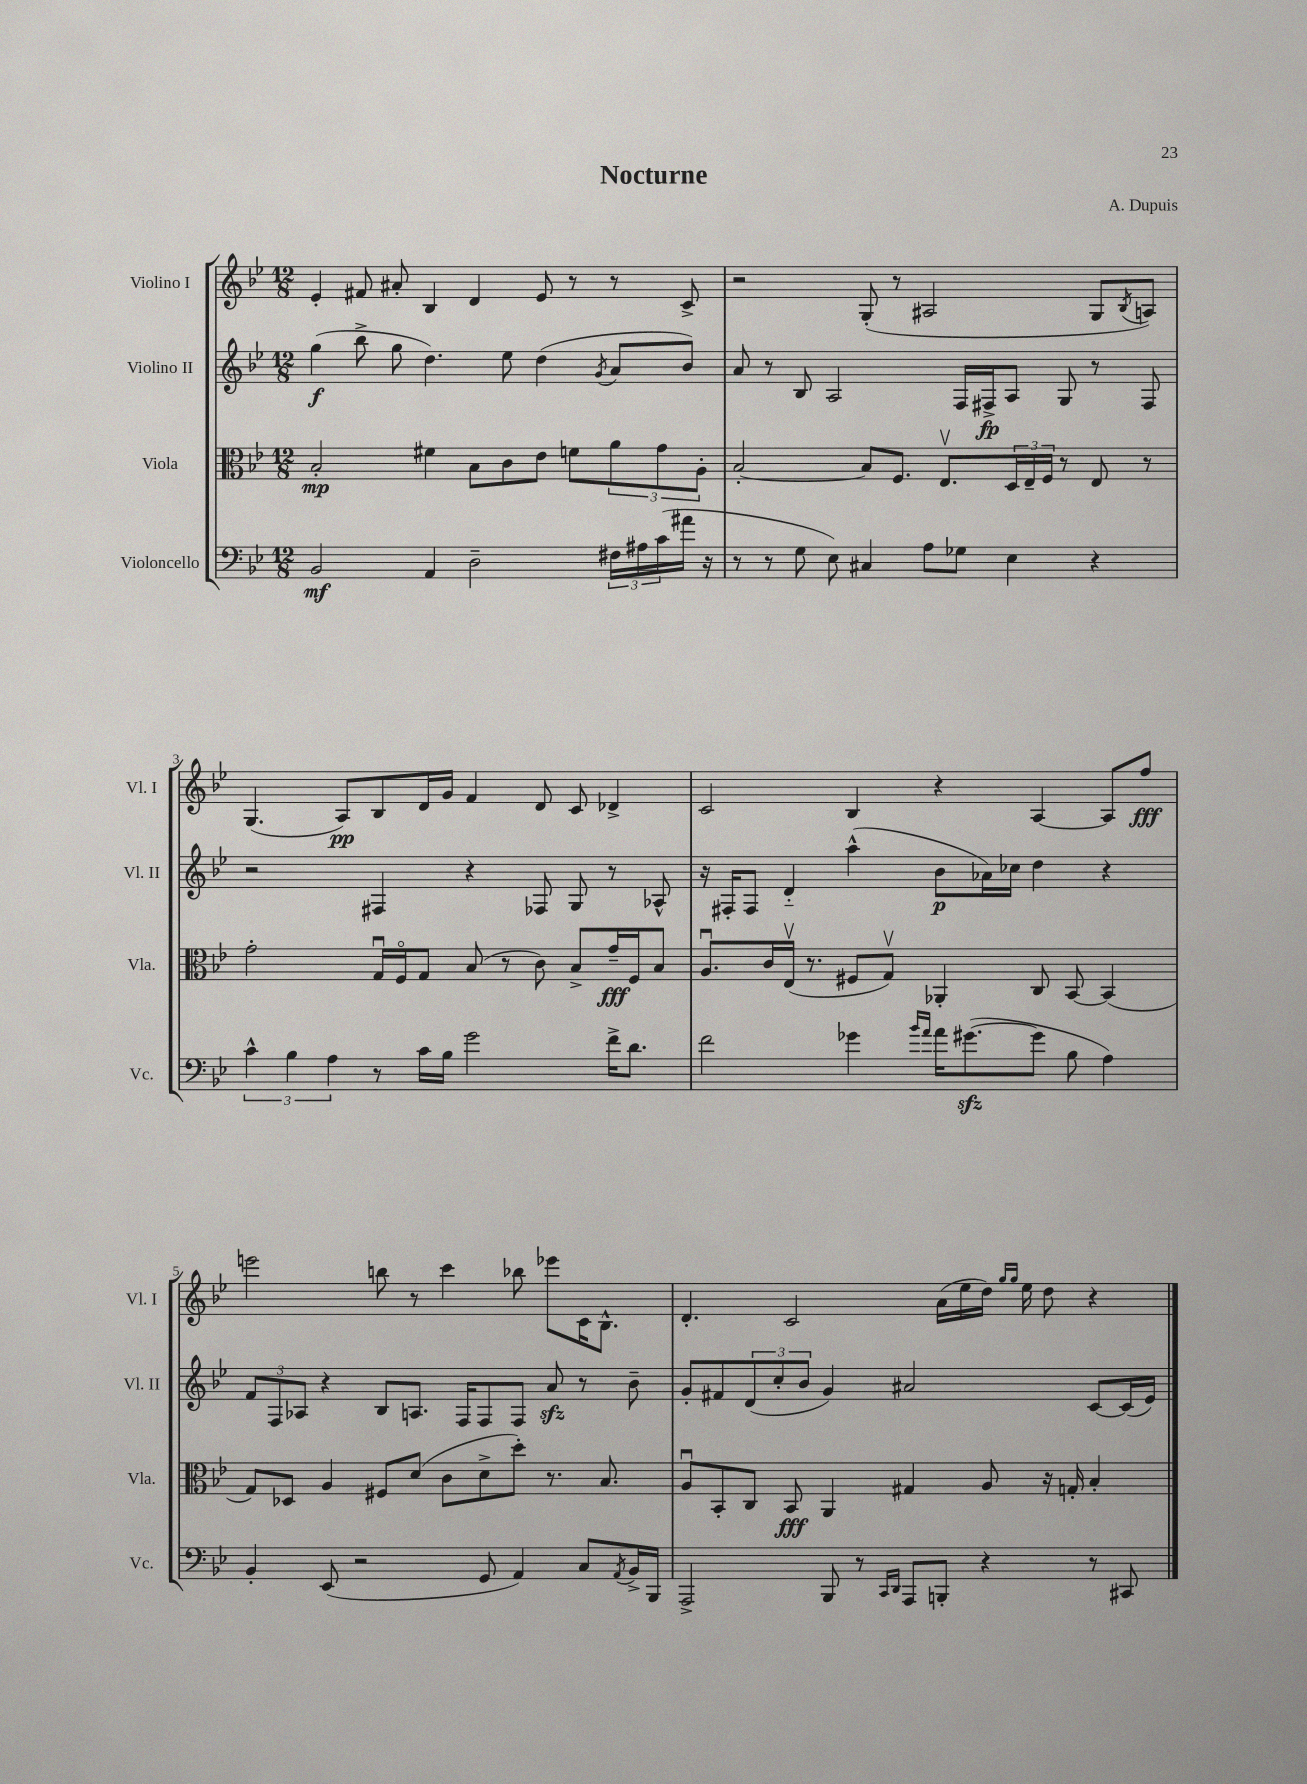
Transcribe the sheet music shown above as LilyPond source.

\header { title = "Nocturne" composer = "A. Dupuis" }
<<
\new StaffGroup <<
\new Staff = "s0" \with { instrumentName = "Violino I" shortInstrumentName = "Vl. I" } {
    \clef treble \key bes \major \numericTimeSignature \time 12/8
    ees'4-. fis'8 ais'8-. bes4 d'4 ees'8 r8 r8 c'8-> |
    r2 g8-.( r8 ais2 g8 \acciaccatura { bes8 } a8) |
    g4.( a8\pp) bes8 d'16 g'16 f'4 d'8 c'8 des'4-> |
    c'2 bes4 r4 a4~ a8 f''8\fff |
    e'''2 b''8 r8 c'''4 bes''8 ees'''8 c'16 bes8.-^ |
    d'4.-. c'2 a'16( ees''16 d''16) \grace { g''16 g''16 } ees''16 d''8 r4 \bar "|." |
}
\new Staff = "s1" \with { instrumentName = "Violino II" shortInstrumentName = "Vl. II" } {
    \clef treble \key bes \major \numericTimeSignature \time 12/8
    g''4\f( bes''8-> g''8 d''4.) ees''8 d''4( \acciaccatura { g'8 } a'8 bes'8) |
    a'8 r8 bes8 a2 f16 fis16->\fp a8 g8 r8 fis8 |
    r2 fis4 r4 fes8 g8 r8 aes8-^ |
    r16 fis16-. fis8 d'4-_ a''4-^( bes'8\p aes'16) ces''16 d''4 r4 |
    \tuplet 3/2 { f'8 f8 aes8 } r4 bes8 a8. f16 f8 f8 a'8\sfz r8 bes'8-- |
    g'8-. fis'8 \tuplet 3/2 { d'8( c''8-. bes'8 } g'4) ais'2 c'8~ c'16( ees'16) \bar "|." |
}
\new Staff = "s2" \with { instrumentName = "Viola" shortInstrumentName = "Vla." } {
    \clef alto \key bes \major \numericTimeSignature \time 12/8
    bes2-.\mp fis'4 bes8 c'8 ees'8 f'8 \tuplet 3/2 { a'8 g'8 a8-. } |
    bes2~-. bes8 f8. ees8.\upbow \tuplet 3/2 { d16 ees16-- f16 } r8 ees8 r8 |
    g'2-. g16\downbow f16\flageolet g8 bes8( r8 c'8) bes8-> g'16--\fff f16 bes8 |
    a8.\downbow c'16 ees16\upbow( r8. fis8 g8\upbow) aes,4-. c8 bes,8~ bes,4( |
    g8) des8 a4 fis8 d'8( c'8 d'8-> d''8-.) r8. bes8. |
    a8\downbow bes,8-. c8 bes,8\fff a,4 gis4 a8 r16 g16-. bes4-. \bar "|." |
}
\new Staff = "s3" \with { instrumentName = "Violoncello" shortInstrumentName = "Vc." } {
    \clef bass \key bes \major \numericTimeSignature \time 12/8
    bes,2\mf a,4 d2-- \tuplet 3/2 { fis16 ais16 c'16( } ais'16 r16 |
    r8 r8 g8 ees8) cis4 a8 ges8 ees4 r4 |
    \tuplet 3/2 { c'4-^ bes4 a4 } r8 c'16 bes16 g'2 f'16-> d'8. |
    f'2 ges'4 \grace { bes'16 a'16 } a'16 gis'8.~\sfz( gis'8 bes8 a4) |
    bes,4-. ees,8( r2 g,8 a,4) c8 \acciaccatura { a,8 } bes,16-> bes,,16 |
    a,,2-> bes,,8 r8 \grace { c,16 d,16 } a,,8 b,,8-. r4 r8 cis,8 \bar "|." |
}
>>
>>
